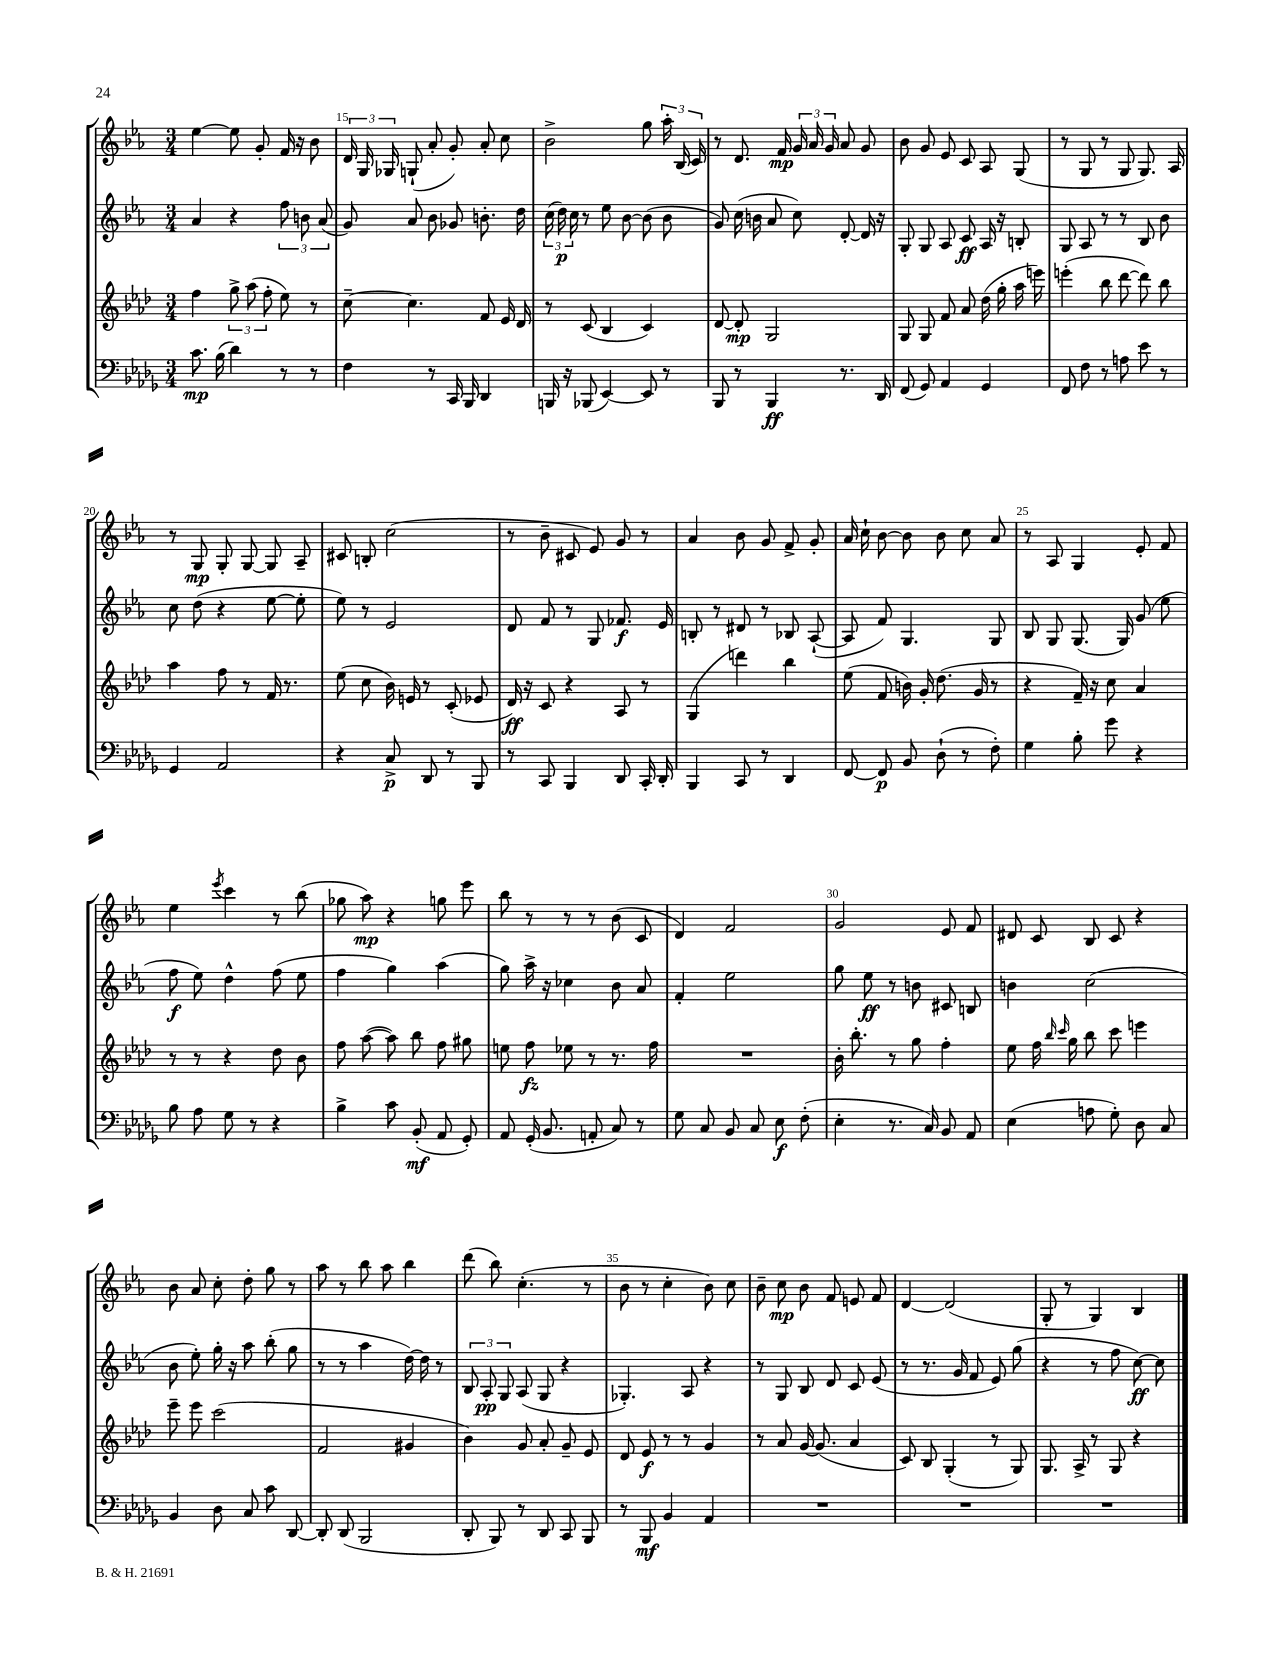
<<
\new StaffGroup <<
\new Staff = "s0" {
    \clef treble \key ees \major \numericTimeSignature \time 3/4
    \autoBeamOff ees''4~ ees''8 g'8-. f'16 r16 bes'8 |
    \tuplet 3/2 { d'16 g16 ges16 } g8-!( aes'8-. g'8-.) aes'8-. c''8 |
    bes'2-> g''8 \tuplet 3/2 { aes''16-. bes16( c'16) } |
    r8 d'8. f'16\mp \tuplet 3/2 { g'16 aes'16 g'16 } aes'8 g'8 |
    bes'8 g'8 ees'8 c'8 aes8 g8( |
    r8 g8 r8 g8 g8.) aes16 |
    r8 g8\mp g8-. g8~ g8 aes8-- |
    cis'8 b8-. c''2( |
    r8 bes'8-- cis'8 ees'8) g'8 r8 |
    aes'4 bes'8 g'8 f'8-> g'8-. |
    aes'16 c''16-! bes'8~ bes'8 bes'8 c''8 aes'8 |
    r8 aes8 g4 ees'8-. f'8 |
    ees''4 \acciaccatura { ees'''8 } c'''4 r8 bes''8( |
    ges''8 aes''8\mp) r4 g''8 ees'''8 |
    bes''8 r8 r8 r8 bes'8( c'8 |
    d'4) f'2 |
    g'2 ees'8 f'8 |
    dis'8 c'8 bes8 c'8 r4 |
    bes'8 aes'8 c''8-. d''8-. g''8 r8 |
    aes''8 r8 bes''8 aes''8 bes''4 |
    d'''8( bes''8) c''4.-.( r8 |
    bes'8 r8 c''4-. bes'8) c''8 |
    bes'8-- c''8\mp bes'8 f'8 e'8 f'8 |
    d'4~ d'2( |
    g8-. r8 g4) bes4 \bar "|." |
}
\new Staff = "s1" {
    \clef treble \key ees \major \numericTimeSignature \time 3/4
    \autoBeamOff aes'4 r4 \tuplet 3/2 { f''8 b'8 aes'8( } |
    g'8) aes'8 bes'8 ges'8 b'8.-. d''16 |
    \tuplet 3/2 { c''16( d''16\p) c''16 } r8 ees''8 bes'8~ bes'8( bes'8 |
    g'8) c''16( b'16 aes'8 c''8) d'8~-. d'16 r16 |
    g8-. g8 aes8 c'8\ff aes16 r16 b8-. |
    g8 aes8 r8 r8 bes8 bes'8 |
    c''8 d''8( r4 ees''8~ ees''8-. |
    ees''8) r8 ees'2 |
    d'8 f'8 r8 g8 fes'8.\f ees'16 |
    b8-. r8 dis'8 r8 bes8 aes8~-!( |
    aes8 f'8) g4. g8 |
    bes8 g8 g8.( g16) g'8( ees''8 |
    f''8\f ees''8) d''4-^ f''8( ees''8 |
    f''4 g''4) aes''4( |
    g''8) aes''16-> r16 ces''4 bes'8 aes'8 |
    f'4-. ees''2 |
    g''8 ees''8\ff r8 b'8 cis'8 b8 |
    b'4 c''2( |
    bes'8 ees''8-.) g''16-. r16 aes''8 bes''8-.( g''8 |
    r8 r8 aes''4 d''16~) d''16 r8 |
    \tuplet 3/2 { bes8 aes8-.\pp g8 } aes8( g8 r4 |
    ges4.-.) aes8 r4 |
    r8 g8 bes8 d'8 c'8 ees'8( |
    r8 r8. g'16 f'8 ees'8) g''8( |
    r4 r8 f''8 c''8~\ff) c''8 \bar "|." |
}
\new Staff = "s2" {
    \clef treble \key aes \major \numericTimeSignature \time 3/4
    \autoBeamOff f''4 \tuplet 3/2 { g''8-> aes''8( f''8-. } ees''8) r8 |
    c''8~-- c''4. f'8 ees'16 des'16 |
    r8 c'8( bes4 c'4) |
    des'8~ des'8-.\mp g2 |
    g8 g8 f'8 aes'8 des''16( g''16-. aes''16 e'''16) |
    e'''4-.( bes''8 des'''8~ des'''8) bes''8 |
    aes''4 f''8 r8 f'16 r8. |
    ees''8( c''8 bes'16) e'16 r8 c'8-.( ees'8 |
    des'16\ff) r16 c'8 r4 aes8 r8 |
    g4( d'''4) bes''4 |
    ees''8( f'8 b'16) g'16-. des''8.( g'16 r8 |
    r4 f'16--) r16 c''8 aes'4 |
    r8 r8 r4 des''8 bes'8 |
    f''8 aes''8~( aes''8) bes''8 f''8 gis''8 |
    e''8 f''8\fz ees''8 r8 r8. f''16 |
    R2. |
    bes'16-. bes''8.-. r8 g''8 f''4-. |
    ees''8 f''16 \grace { bes''16 c'''16 } g''16 bes''8 c'''8 e'''4 |
    ees'''8-- ees'''8 c'''2( |
    f'2 gis'4 |
    bes'4) g'8 aes'8-. g'8-- ees'8 |
    des'8 ees'8\f r8 r8 g'4 |
    r8 aes'8 g'16~ g'8.( aes'4 |
    c'8) bes8 g4-.( r8 g8) |
    g8. aes16-> r8 g8 r4 \bar "|." |
}
\new Staff = "s3" {
    \clef bass \key des \major \numericTimeSignature \time 3/4
    \autoBeamOff c'8.\mp bes16( des'4) r8 r8 |
    f4 r8 c,16 bes,,16 des,4 |
    b,,16 r16 bes,,8( ees,4~) ees,8 r8 |
    bes,,8 r8 bes,,4\ff r8. des,16 |
    f,8( ges,8) aes,4 ges,4 |
    f,8 f8 r8 a8 ees'8 r8 |
    ges,4 aes,2 |
    r4 c8->\p des,8 r8 bes,,8 |
    r8 c,8 bes,,4 des,8 c,16-. des,16-. |
    bes,,4 c,8 r8 des,4 |
    f,8~ f,8\p bes,8 des8-!( r8 f8-.) |
    ges4 bes8-. ges'8 r4 |
    bes8 aes8 ges8 r8 r4 |
    bes4-> c'8 bes,8-.\mf( aes,8 ges,8-.) |
    aes,8 ges,16-.( bes,8. a,8-. c8) r8 |
    ges8 c8 bes,8 c8 ees8\f f8-.( |
    ees4-. r8. c16) bes,8 aes,8 |
    ees4( a8 ges8-.) des8 c8 |
    bes,4 des8 c8 c'8 des,8~ |
    des,8-. des,8( bes,,2 |
    des,8-. bes,,8) r8 des,8 c,8 bes,,8 |
    r8 bes,,8\mf bes,4 aes,4 |
    R2. |
    R2. |
    R2. \bar "|." |
}
>>
>>
\layout { \context { \Score currentBarNumber = #14 \override BarNumber.break-visibility = ##(#f #t #t) barNumberVisibility = #(every-nth-bar-number-visible 5) } }
